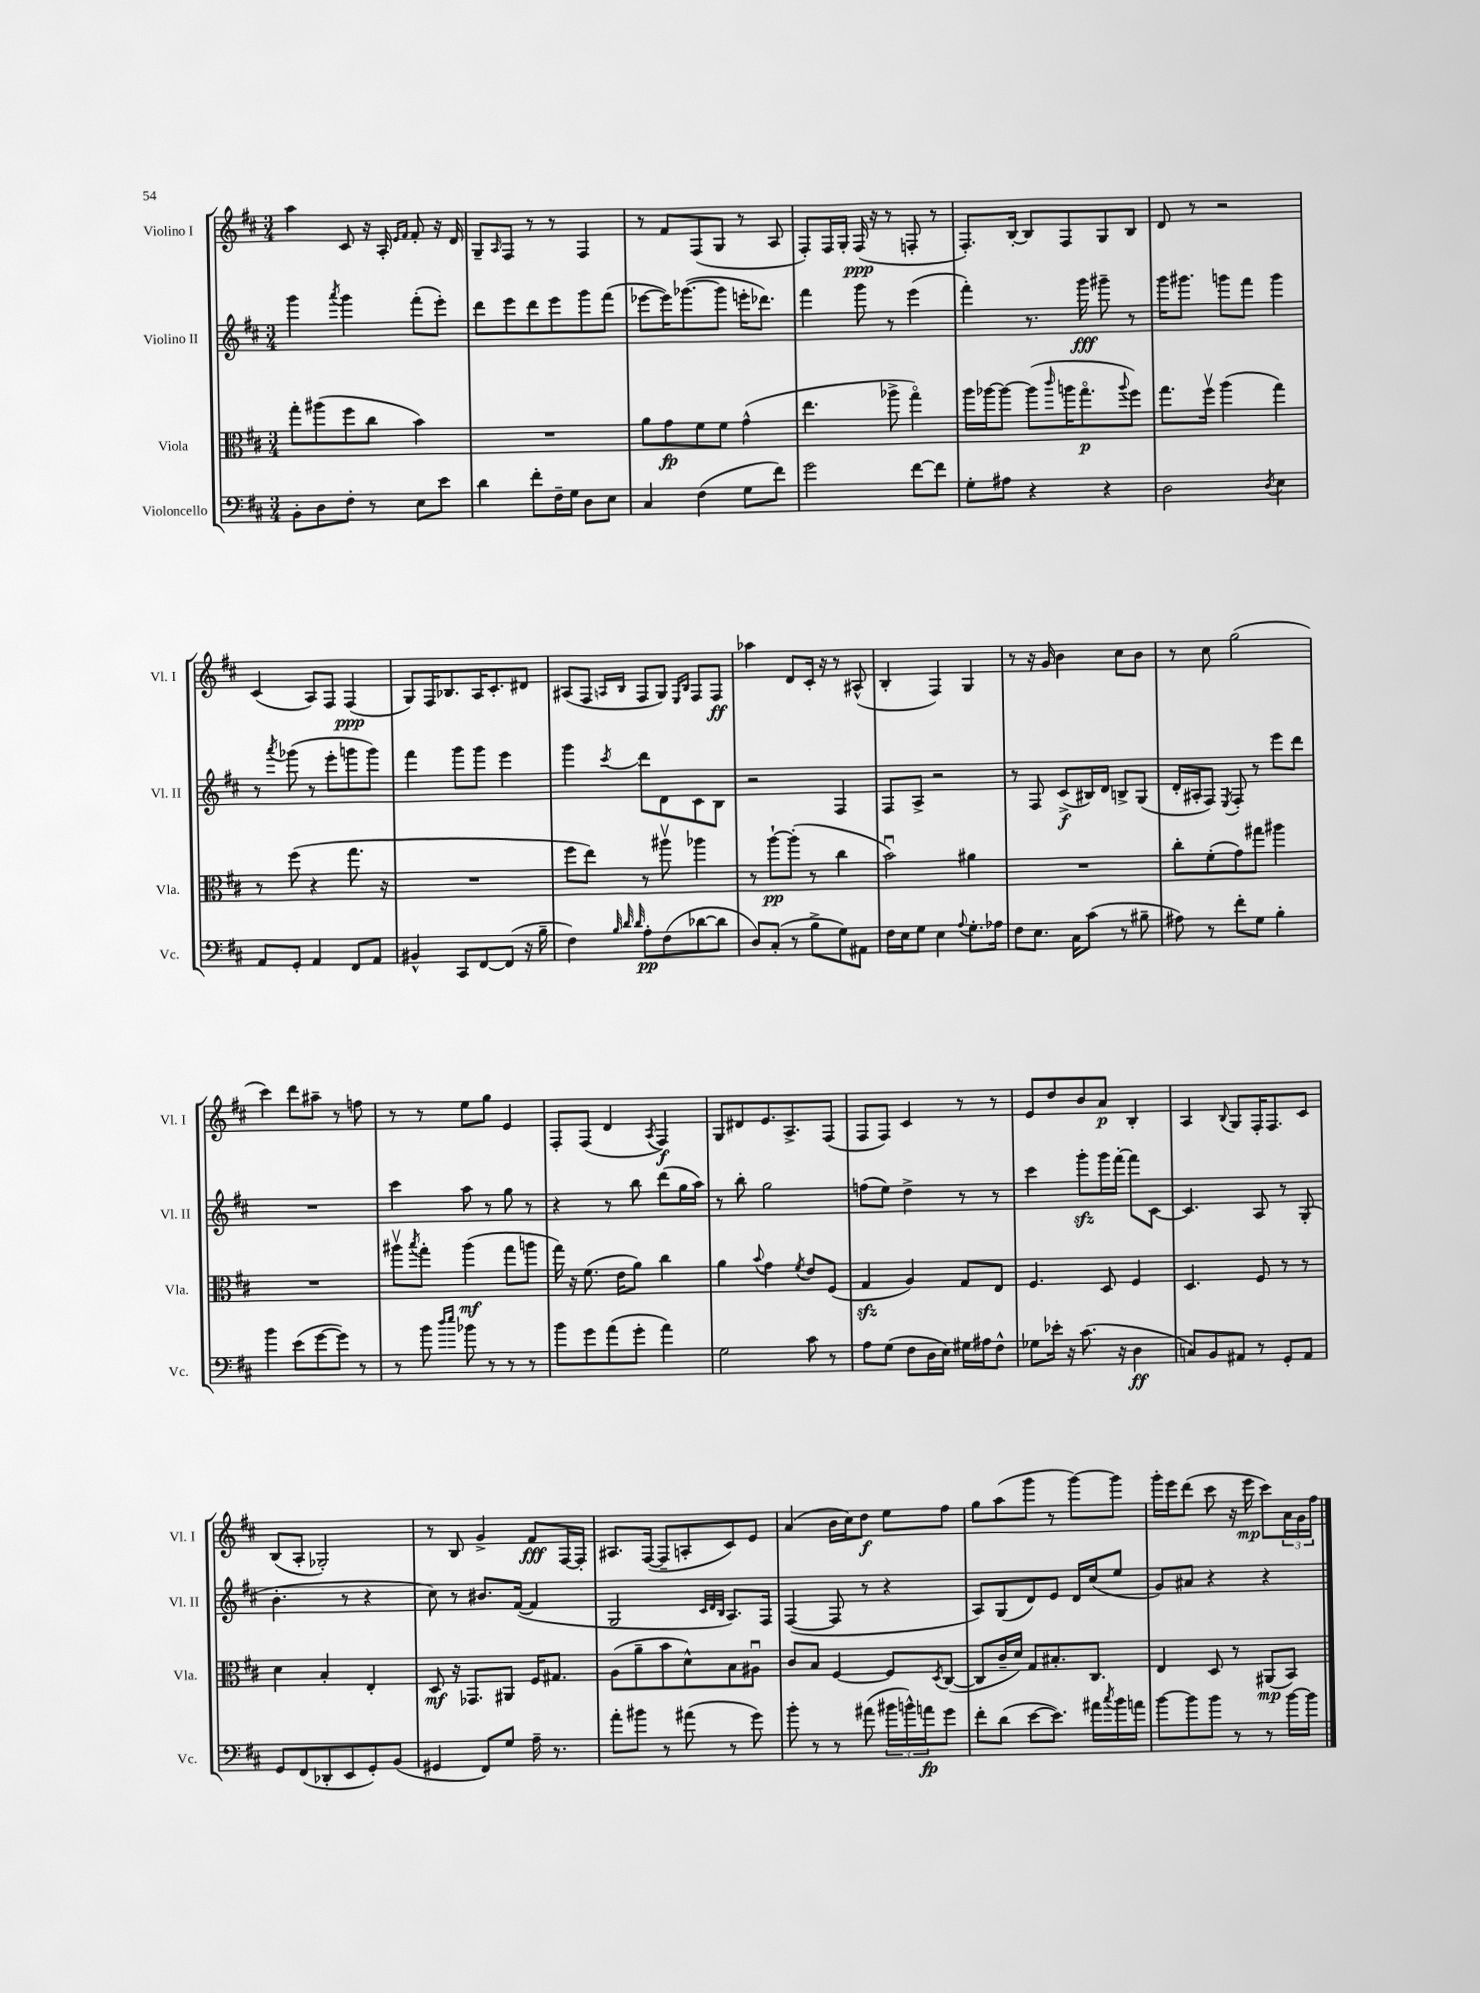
<<
\new StaffGroup <<
\new Staff = "s0" \with { instrumentName = "Violino I" shortInstrumentName = "Vl. I" } {
    \clef treble \key d \major \numericTimeSignature \time 3/4
    a''4 cis'8 r16 a16-. \grace { e'16 fis'16 } fis'8-. r16 d'16 |
    g8-- \grace { a16 } fis8 r8 r8 fis4 |
    r8 fis'8 fis8( g8 r8 a8 |
    fis8-.) fis16 g16-. fis16\ppp( r16 r8 f8-. r8 |
    fis8.-.) b16~-. b8 fis8 g8 b8 |
    d'8 r8 r2 |
    cis'4( a8) fis8 fis4\ppp( |
    g8) fis16 bes8. a16 cis'8.-. dis'8 |
    ais8( fis8 \grace { a16 b16 } fis8 g8) \grace { e16 b16 } fis8 fis8\ff |
    aes''4 d'8 cis'16-. r16 r8 ais8-^( |
    b4-. fis4) g4 |
    r8 r16 g'16 b'4 cis''8 b'8 |
    r8 cis''8 g''2( |
    cis'''4) d'''8 ais''8-- r8 f''8 |
    r8 r8 e''8 g''8 e'4 |
    fis8-. fis8( d'4 \acciaccatura { a8 } fis4\f) |
    g8 dis'8 e'8. a8.-> fis8( |
    fis8 fis8) cis'4 r8 r8 |
    e'8 d''8 b'8 a'8\p b4-. |
    a4 \appoggiatura { b8 } g8 fis16-. fis8. cis'8 |
    b8( a8-. ges2-.) |
    r8 b8 g'4-> fis'8\fff fis16~ fis16-. |
    ais8. fis16~( fis8-- a8-. cis'8) e'8 |
    a'4( b'16 cis''16) d''8\f e''8 fis''8 |
    g''8 a''8( g'''8 r8 g'''8~) g'''8 |
    g'''16-. e'''16 d'''8( cis'''8 r16 e'''16\mp cis'''8) \tuplet 3/2 { a'16 g'16 fis''16 } \bar "|." |
}
\new Staff = "s1" \with { instrumentName = "Violino II" shortInstrumentName = "Vl. II" } {
    \clef treble \key d \major \numericTimeSignature \time 3/4
    g'''4 \acciaccatura { a'''8 } g'''4 fis'''8-.( e'''8-.) |
    d'''8 e'''8 d'''8 e'''8 g'''8 fis'''8( |
    ees'''8~ ees'''16) ges'''8.~( ges'''8 e'''16-. des'''8.) |
    fis'''4 g'''8 r8 e'''4( |
    fis'''4-.) r8. g'''16\fff gis'''8-- r8 |
    g'''16 gis'''8. g'''8 fis'''8 g'''4 |
    r8 \acciaccatura { a'''8 } ges'''8( r8 e'''8-. g'''8 g'''8) |
    fis'''4 g'''8 g'''8 e'''4 |
    g'''4 \acciaccatura { cis'''8 } d'''8 d'8 cis'8 b8 |
    r2 fis4 |
    fis8 a8-> r2 |
    r8 fis8 cis'8->\f( bis16) d'16 b8-> g8( |
    d'16-. ais16-. fis8) \acciaccatura { e8 } fis8-. r8 e'''8 d'''8 |
    R2. |
    cis'''4 a''8 r8 g''8 r8 |
    r4 r8 b''8 d'''8( g''16 a''16) |
    r8 b''8-. g''2 |
    f''8( e''8) d''4-> r8 r8 |
    cis'''4 g'''8-.\sfz g'''16 fis'''16~-. fis'''8 cis'8~ |
    cis'4. a8 r8 g8-.( |
    b'4.-. r8 r4 |
    cis''8) r8 bis'8. fis'16~( fis'4 |
    g2 \grace { cis'32 d'32 b32 } a8.) fis16 |
    fis4~( fis8 r8 r4 |
    a8) g8( d'8) e'8 d'16 cis''16( e''8 |
    g'8) ais'8 r4 r4 \bar "|." |
}
\new Staff = "s2" \with { instrumentName = "Viola" shortInstrumentName = "Vla." } {
    \clef alto \key d \major \numericTimeSignature \time 3/4
    g''8-. ais''8( fis''8 cis''8 b'4) |
    R2. |
    a'8 g'8\fp fis'8 fis'8 g'4-^( |
    e''4. aes''8-> g''4\flageolet) |
    a''16 aes''16~ aes''8~ aes''8( \grace { cis'''16 } a''16 g''8.\flageolet\p \appoggiatura { a''8 } fis''8) |
    g''8. fis''16\upbow a''4( g''4) |
    r8 fis''8( r4 g''8. r16 |
    R2. |
    fis''8 e''8) r8 ais''8\upbow aes''4 |
    r8 a''8~-!\pp a''8-.( r8 cis''4 |
    b'2\downbow) ais'4 |
    R2. |
    cis''8-. fis'8-.( g'8) gis''8 ais''4 |
    R2. |
    ais''8\upbow \acciaccatura { b''8 } g''8-. ais''4\mf( g''8 a''8 |
    g''16) r16 fis'8.( e'16 a'8) cis''4 |
    a'4 \appoggiatura { b'8 } g'4 \acciaccatura { fis'8 } e'8 fis8( |
    g4\sfz a4) g8 e8 |
    fis4. d8 fis4 |
    d4. fis8 r8 r8 |
    d'4 b4-. e4-. |
    d8\mf r16 ges,8. ais,8 fis16 gis8. |
    a8( a'8-- b'8 d'8-^) b8 ais8\downbow |
    cis'8 b8 fis4~ fis8 \acciaccatura { d8 } cis8~( |
    cis8 cis'16-- d'16) g8 bis8.-. cis8. |
    e4 d8 r8 ais,8\mp( b,8) \bar "|." |
}
\new Staff = "s3" \with { instrumentName = "Violoncello" shortInstrumentName = "Vc." } {
    \clef bass \key d \major \numericTimeSignature \time 3/4
    b,8-. d8 fis8-. r8 e8 e'8 |
    d'4 fis'8-. fis16-- g16 d8 e8 |
    cis4 fis4( g8 fis'8) |
    g'2 fis'8~ fis'8 |
    g8-. ais8 r4 r4 |
    d2 \acciaccatura { d8 } e4 |
    a,8 g,8-. a,4 fis,8 a,8 |
    bis,4-^ cis,8 fis,8~ fis,8( r16 b16-- |
    fis4) \grace { b32 d'32 d'32 } a8-.\pp fis8( des'8~ des'8 |
    d8) cis8-.( r8 b8-> g8) ais,8 |
    fis16 e16 g8 e4 \appoggiatura { a8 } g8.-. aes16 |
    fis8 e8. cis16 cis'8( r8 bis8-- |
    ais8) r8 fis'8-. g8 b4-. |
    b'4 e'8( g'8~ g'8) r8 |
    r8 b'8 \grace { d''16 e''16 } bes'8 r8 r8 r8 |
    b'8 g'8 a'8( g'8-. a'4) |
    g2 cis'8 r8 |
    a8 g8( fis8 d16 e16) gis16 ais16 fis8-^ |
    ges8 ees'16-. r16 cis'8.( r16 d4\ff |
    c8) b,8 ais,8 r8 g,8-. ais,8 |
    g,8 fis,8( des,8-. e,8 g,8-.) b,8( |
    gis,4 fis,8) g8 a16-- r8. |
    a'8-. bis'8 r8 ais'8( r8 g'8) |
    b'8-. r8 r8 ais'8( \tuplet 3/2 { bis'16 b'16-^) a'16\fp } g'8 |
    fis'8-. d'8( e'8~ e'8.) ais'16 \acciaccatura { cis''8 } b'16 a'16 |
    b'8~ b'8 b'8 r8 r8 b'16~ b'16 \bar "|." |
}
>>
>>
\layout { \context { \Score \remove "Bar_number_engraver" } }
